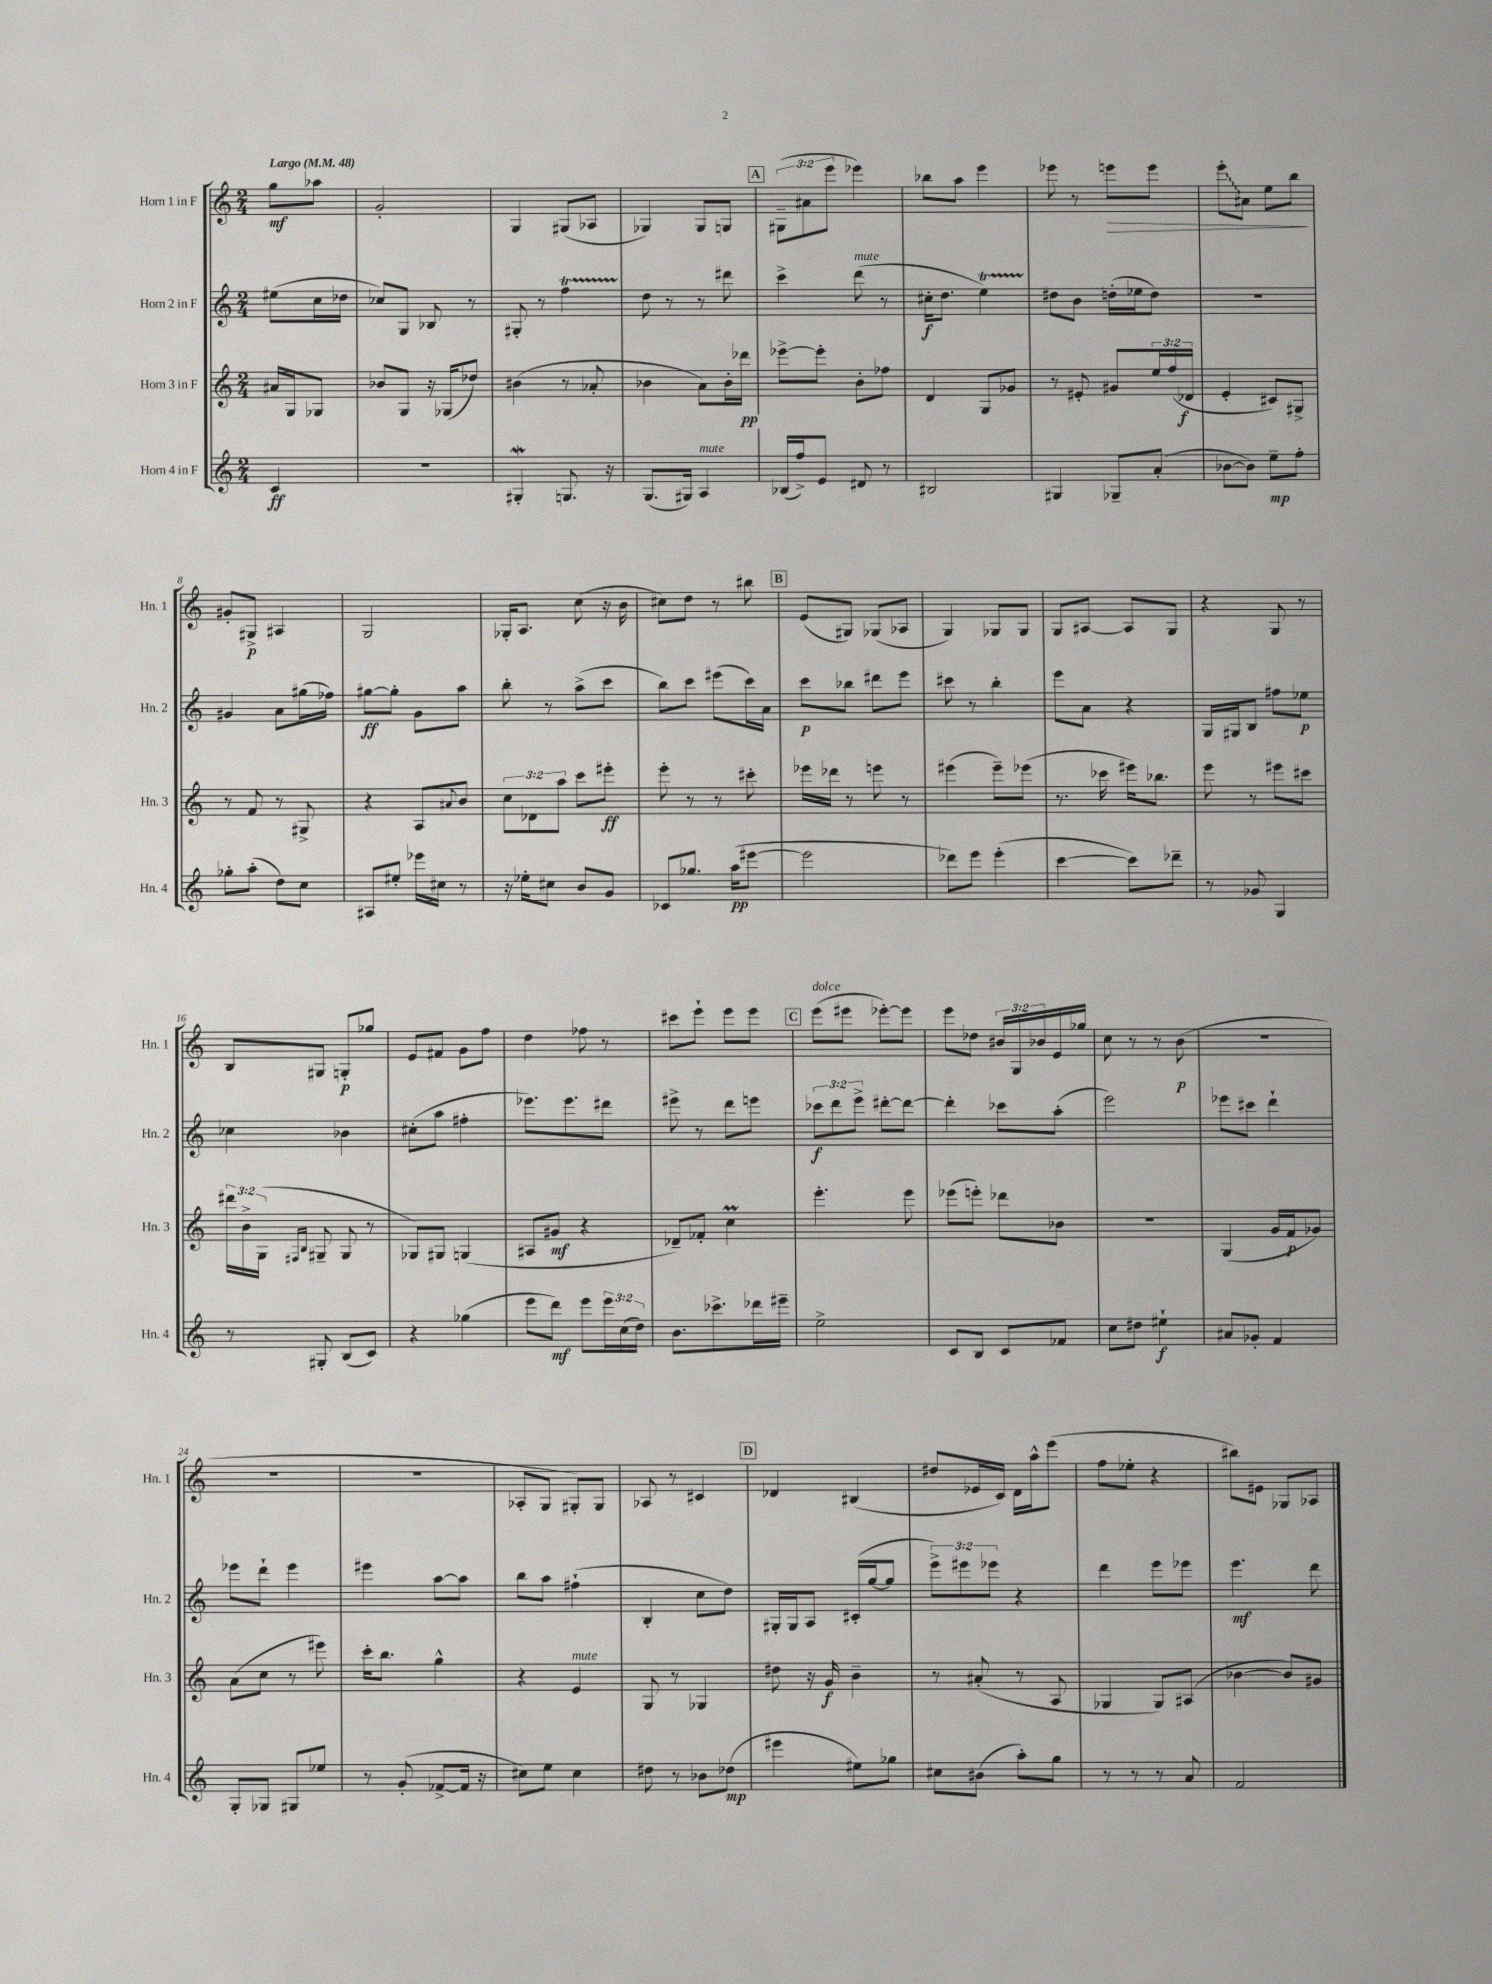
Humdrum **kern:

**kern	**kern	**kern	**kern
*staff4	*staff3	*staff2	*staff1
*clefG2	*clefG2	*clefG2	*clefG2
*k[]	*k[]	*k[]	*k[]
*M2/4	*M2/4	*M2/4	*M2/4
*MM48	*MM48	*MM48	*MM48
4c	16a#	(8ee#	8gg
.	16G	.	.
.	8G-	16cc	8aa-
.	.	16dd-	.
=	=	=	=
2r	8b-	8cc-)	2g'
.	8G	8G	.
.	16r	8B-	.
.	(16G-	.	.
.	8dd-)	8r	.
=	=	=	=
4G#'	(4b#	8G#'	4G
.	.	8r	.
8.G	8r	4ff	(8G#
.	8a-'	.	8A-
16r	.	.	.
=	=	=	=
(8.G	4b-	8dd	4G-)
.	.	8r	.
16G#)	.	.	.
4A	8a)	8r	8G-
.	16b-'	8ddd#	8G
.	16ddd-	.	.
=	=	=	=
(16B-	[8eee-^	4ccc^	(12G#~
16ff^)	.	.	.
.	.	.	12a#
8e	8eee-']	.	.
.	.	.	12eee
8d#	8b'	(8ddd	4eee-)
8r	8ff-	8r	.
=	=	=	=
2B#	4d	16cc#'	8bb-
.	.	8.dd	.
.	.	.	8aa
.	8G	4ee)	4eee
.	8g-	.	.
=	=	=	=
4G#	8r	8dd#	8eee-
.	8e#'	8b	8r
8G-~	8g#	(16dd'	8eee
.	.	16ee-	.
(8a'	24ee	8dd)	8eee
.	(24ff	.	.
.	24d-	.	.
=	=	=	=
[8b-	4e'	2r	8eee'
8b-])	.	.	8a#
8ee~	8c#)	.	8ee
8ff'	8G#^	.	8bb
=	=	=	=
8gg-'	8r	4g#	8g#'
(8aa'	8f	.	8G#^
8dd)	8r	8a	4A#
8cc	8G#^	(16gg#	.
.	.	16ff-)	.
=	=	=	=
8A#	4r	[8gg#	2G
8ee#'	.	8gg#']	.
16eee-	8A	8g	.
16cc#	.	.	.
.	8qqa#	.	.
8r	8b	8aa	.
=	=	=	=
16r	12cc	8bb'	16G-'
16ee-'	.	.	8.A
.	12d-	.	.
8cc#	.	8r	.
.	12aa	.	.
8b	8ccc	(8aa^	(8cc
8g	8eee#'	8ccc	16r
.	.	.	16b
=	=	=	=
8c-	8eee'	8bb)	8cc#)
8.gg-	8r	8ccc	8dd
.	8r	(8eee#	8r
(16aa	.	.	.
[8eee#	8ccc#'	16ccc)	8bb#
.	.	16a	.
=	=	=	=
2eee#]	16eee-	8ccc	(8e
.	16ddd-	.	.
.	8r	8bb-	8G#)
.	8eee	8ddd#	(8G-
.	8r	8eee	8A-
=	=	=	=
8ddd-)	(4eee#	8ccc#	4G)
8eee	.	8r	.
(4eee'	8eee#~)	4bb'	8G-
.	(8eee-	.	8G-
=	=	=	=
[4ccc	8.r	8eee	8G
.	.	8a	[8A#
.	16ccc-	.	.
8ccc])	16eee#)	4r	8A#]
.	8.bb-	.	.
8ddd-~	.	.	8G
=	=	=	=
8r	8eee	16G	4r
.	.	16G#	.
8g-	8r	8B	.
4G	8eee#	8ff#	8G
.	8ccc#	8ee-	8r
=	=	=	=
8r	24ddd#	4cc-	8B
.	24b^	.	.
.	(24G	.	.
.	16qqF#	.	.
.	16qqB	.	.
8G#'	8G#~	.	8G#
(8B	8G#	4b-	8G'
8c)	8r	.	8gg-
=	=	=	=
4r	8G-)	(8cc#'	8e
.	8G#	8aa	8f#
(4gg-	(4G	4ff#'	8g
.	.	.	8ff
=	=	=	=
8eee	8A#	8.eee-)	4dd
8ddd)	8g#	.	.
.	.	8.eee-	.
8eee	4r	.	8ff-
24eee	.	8ddd#	8r
(24cc	.	.	.
24dd)	.	.	.
=	=	=	=
8.b	8d-~)	8eee#^	8ccc#
.	8f-'	8r	8eee`
8.ccc-^	.	.	.
.	4cc	8ddd	8eee
16ddd-	.	8eee	8eee
16eee#~	.	.	.
=	=	=	=
2ee^	4.eee'	12ccc-	(8eee
.	.	12ddd	.
.	.	.	8eee#
.	.	12eee^	.
.	.	[8ddd#'	[8eee-')
.	8eee	8ddd#_	8eee-]
=	=	=	=
8c	(8eee-	4ddd#']	8eee
8B	8eee')	.	8dd-
8c	8ddd-	8ccc-	24b#
.	.	.	24G
.	.	.	24b-
8f-	8b-	(8aa'	16e
.	.	.	16gg-
=	=	=	=
8cc	2r	2eee)	8cc
8dd#	.	.	8r
4ee#`	.	.	8r
.	.	.	(8b
=	=	=	=
8a#	(4G	8eee-	2r
8g-'	.	8ccc#	.
4f	16g	4ddd`	.
.	16f	.	.
.	8g-)	.	.
=	=	=	=
8G'	(8a	8eee-	2r
8G-	8cc	8ddd`	.
8G#	8r	4eee-	.
8ee-	8eee#)	.	.
=	=	=	=
8r	16ccc'	4eee#	2r
.	8.bb	.	.
(8g'	.	.	.
[8f-^	4gg^^	[8aa	.
16f-]	.	8aa]	.
16r	.	.	.
=	=	=	=
8cc#)	4r	8bb	8A-'
8ee	.	8aa	8G
4cc#	4e	(4ff#`	8G#')
.	.	.	8G#
=	=	=	=
8dd#	8G	4B'	8A-
8r	8r	.	8r
8b-	4G-	8cc	4c#
(8dd-	.	8dd)	.
=	=	=	=
4eee#	8dd#	16G#'	4d-
.	.	16G#	.
.	16r	8A	.
.	16g	.	.
8ee#)	4b~	(16c#'	(4B#
.	.	[16gg	.
8gg-	.	8gg]	.
=	=	=	=
8cc#	8r	12eee^)	8dd#
.	.	12eee#	.
(8b#	(8a#'	.	16e-
.	.	12eee-	.
.	.	.	16c)
8aa')	8r	4r	16d
.	.	.	16aa^^
8gg	8A	.	(8eee
=	=	=	=
8r	4G-	4ddd	8ff
8r	.	.	8ee-'
8r	8G-)	8eee	4r
8a	(8A#	8eee-	.
=	=	=	=
2f	[4b-	4.eee	8bb#)
.	.	.	8e#
.	8b-])	.	8G-
.	8g#	8ddd	8A-
==	==	==	==
*-	*-	*-	*-
